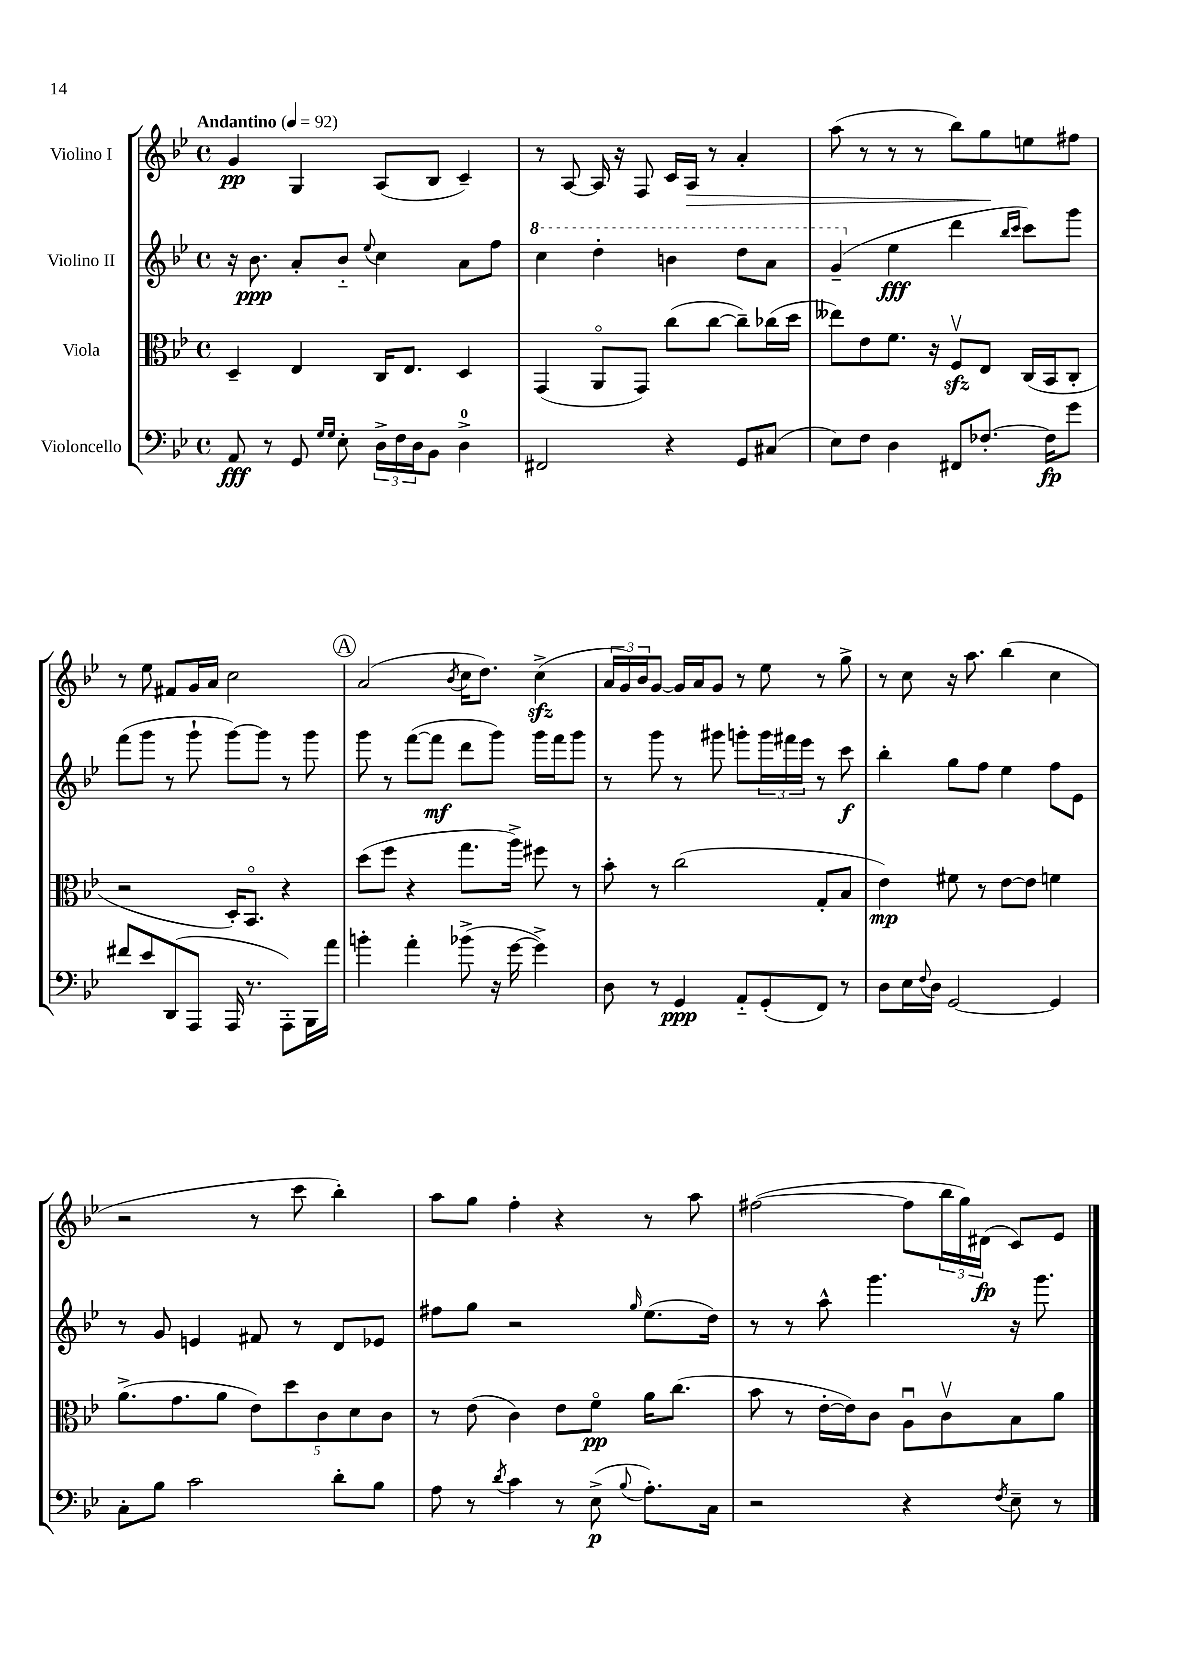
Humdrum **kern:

**kern	**kern	**kern	**kern
*staff4	*staff3	*staff2	*staff1
*clefF4	*clefC3	*clefG2	*clefG2
*k[b-e-]	*k[b-e-]	*k[b-e-]	*k[b-e-]
*M4/4	*M4/4	*M4/4	*M4/4
*met(c)	*met(c)	*met(c)	*met(c)
*MM92	*MM92	*MM92	*MM92
8AA	4D~	16r	4g
.	.	8.b-	.
8r	.	.	.
8GG	4E-	8a'	4G
16qqG	.	.	.
16qqG	.	.	.
8E-'	.	8b-'~	.
.	.	8qqee-	.
24D^	16C	4cc	(8A
24F	.	.	.
.	8.E-	.	.
24D	.	.	.
8BB-	.	.	8B-
4D^	4D	8a	4c~)
.	.	8ff	.
=	=	=	=
2FF#	(4GG	4ccc	8r
.	.	.	[8A
.	8AAo	4ddd'	16A]
.	.	.	16r
.	8GG)	.	8F
4r	(8cc	4bb	16c
.	.	.	16A
.	[8cc	.	8r
8GG	8cc~])	8ddd	4a'
(8C#	(16cc-	8aa	.
.	16dd	.	.
=	=	=	=
8E-)	8ee--)	(4gg~	(8aa
8F	8e-	.	8r
4D	8.f	4ee-	8r
.	.	.	8r
.	16r	.	.
8FF#	8Fv	4ddd	8bb-)
[8.F-'	8E-	.	8gg
.	.	16qqbb-	.
.	.	16qqccc	.
.	(16C	8ccc)	8ee
16F-]	16BB-	.	.
8g	8C'	8ggg	8ff#
=	=	=	=
8f#	2r	(8fff	8r
8e-	.	8ggg	8ee-
(8DD	.	8r	8f#
8AAA	.	8ggg`	16g
.	.	.	16a
16AAA	16D')	[8ggg)	2cc
8.r	8.BB-o	.	.
.	.	8ggg]	.
8AAA')	4r	8r	.
16BBB-	.	8ggg	.
16a	.	.	.
=	=	=	=
4b'	(8dd	8ggg	(2a
.	8ff	8r	.
4a'	4r	([8fff	.
.	.	8fff]	.
.	.	.	8qb-
(8b-^	8.gg	8ddd	16cc
.	.	.	8.dd)
16r	.	8ggg)	.
[16g	16aa^)	.	.
4g^])	8ff#	16ggg	(4cc^
.	.	16fff	.
.	8r	8ggg	.
=	=	=	=
8D	8b-'	8r	24a
.	.	.	24g)
.	.	.	24b-
8r	8r	8ggg	[8g
4GG	(2cc	8r	16g]
.	.	.	16a
.	.	8ggg#	8g
8AA'~	.	8ggg'	8r
(8GG'	.	24ggg	8ee-
.	.	24fff#	.
.	.	24eee-	.
8FF)	8G'	8r	8r
8r	8B-	8ccc	8gg^
=	=	=	=
8D	4e-)	4bb-'	8r
16E-	.	.	8cc
8qqF	.	.	.
16D	.	.	.
[2GG	8f#	8gg	16r
.	.	.	8.aa
.	8r	8ff	.
.	[8e-	4ee-	(4bb-
.	8e-]	.	.
4GG]	4f	8ff	4cc
.	.	8e-	.
=	=	=	=
8C'	(8.a^	8r	2r
8B-	.	8g	.
.	8.g	.	.
2c	.	4e	.
.	8a	.	.
.	10e-)	8f#	8r
.	10dd	.	.
.	.	8r	8ccc
.	10c	.	.
8d'	.	8d	4bb-')
.	10d	.	.
8B-	.	8e-	.
.	10c	.	.
=	=	=	=
8A	8r	8ff#	8aa
8r	(8e-	8gg	8gg
8qd	.	.	.
4c	4c)	2r	4ff'
8r	8e-	.	4r
(8E-^	8fo	.	.
8qqB-	.	16qqgg	.
8.A')	16a	(8.ee-	8r
.	(8.cc	.	.
.	.	.	8aa
16C	.	16dd)	.
=	=	=	=
2r	8b-	8r	([2ff#
.	8r	8r	.
.	[16e-'	8aa^^	.
.	16e-])	.	.
.	8c	4.ggg	.
4r	8Au	.	8ff#]
.	8cv	.	24bb-
.	.	.	24gg)
.	.	.	(24d#
8qF	.	.	.
8E-~	8B-	16r	8c)
.	.	8.ggg	.
8r	8a	.	8e-
==	==	==	==
*-	*-	*-	*-
